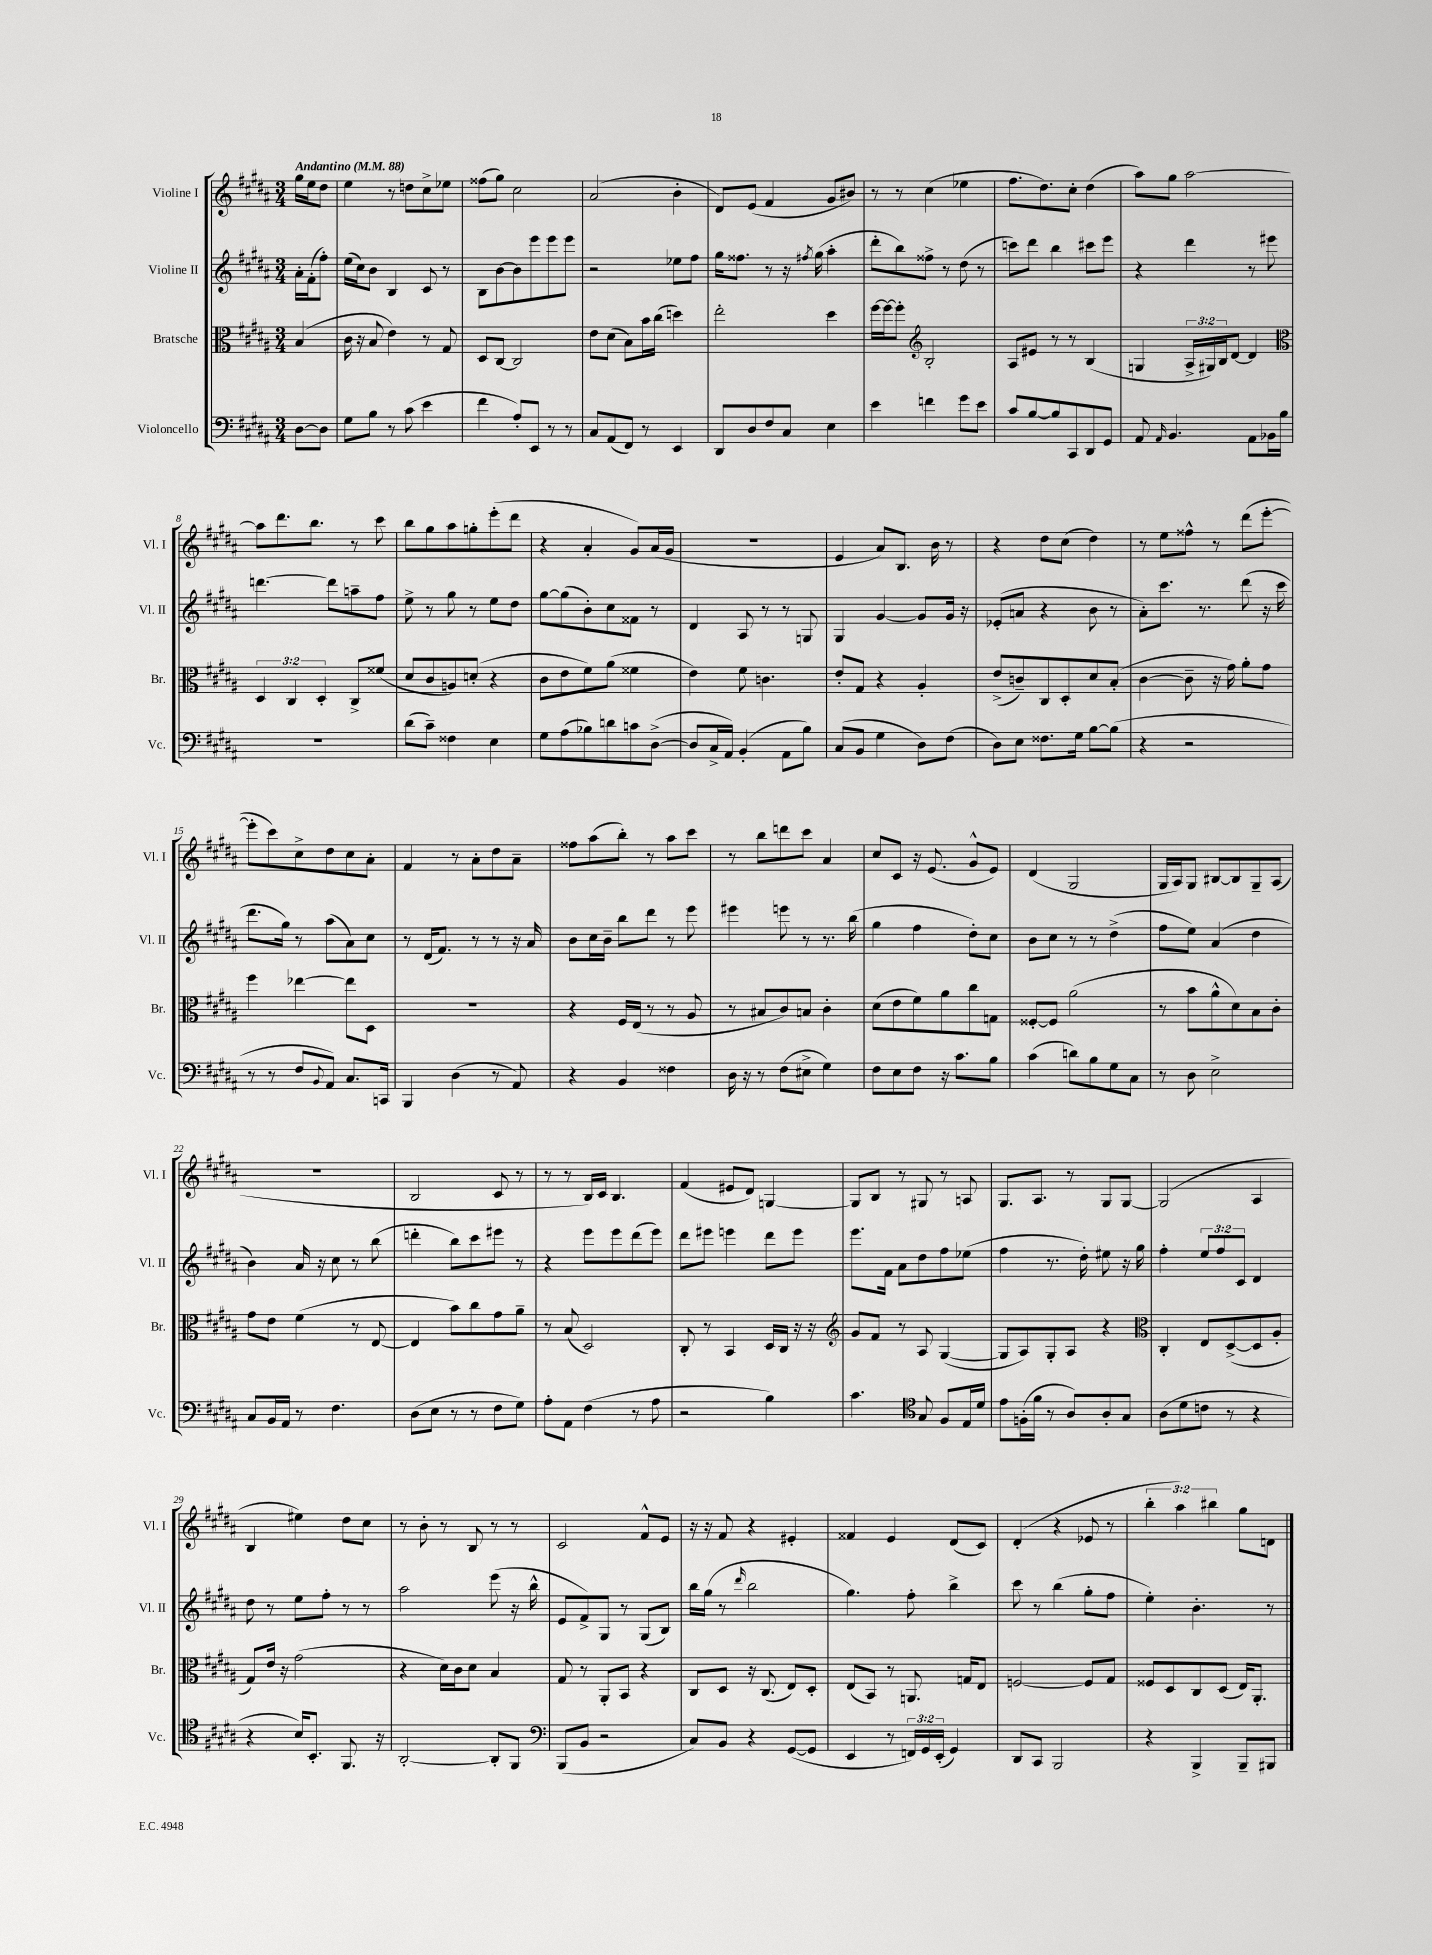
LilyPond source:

<<
\new StaffGroup <<
\new Staff = "s0" \with { instrumentName = "Violine I" shortInstrumentName = "Vl. I" } {
    \clef treble \key b \major \numericTimeSignature \time 3/4 \override Staff.TupletNumber.text = #tuplet-number::calc-fraction-text \partial 4 \tempo "Andantino" 4 = 88
    gis''16 e''16 dis''8 |
    e''4 r8 d''8 cis''8-> ees''8 |
    fisis''8( gis''8) cis''2 |
    ais'2( b'4-. |
    dis'8) e'8( fis'4 gis'8 bis'8) |
    r8 r8 cis''4( ees''4 |
    fis''8. dis''8.) cis''8-. dis''4( |
    ais''8) gis''8 ais''2~ |
    ais''8 dis'''8. b''8. r8 cis'''8 |
    b''8 gis''8 ais''8 g''8-. e'''8-.( dis'''8 |
    r4 ais'4-. gis'8) ais'16( gis'16 |
    R2. |
    e'4 ais'8) b8. b'16 r8 |
    r4 dis''8 cis''8( dis''4) |
    r8 e''8 fisis''8-^ r8 dis'''8( e'''8~-. |
    e'''8-. cis'''8) cis''8-> dis''8 cis''8 ais'8-. |
    fis'4 r8 ais'8-. dis''8 ais'8-- |
    fisis''8 ais''8( b''8-.) r8 ais''8 cis'''8 |
    r8 b''8 d'''8 cis'''8 ais'4 |
    cis''8 cis'8 r16 e'8.( gis'8-^ e'8) |
    dis'4( gis2 |
    gis16 ais16) gis8 bis8~ bis8 gis8-- ais8( |
    R2. |
    b2 cis'8 r8 |
    r8 r8 b16) cis'16 b4. |
    fis'4( eis'8 dis'8) g4~ |
    g8 b8 r8 gis8 r8 a8 |
    gis8. ais8. r8 gis8 gis8~ |
    gis2( ais4 |
    b4 eis''4) dis''8 cis''8 |
    r8 b'8-. r8 b8 r8 r8 |
    cis'2 fis'8-^ e'8 |
    r16 r16 fis'8 r4 eis'4-. |
    fisis'4 e'4 dis'8( cis'8) |
    dis'4-.( r4 ees'8 r8 |
    \tuplet 3/2 { b''4-. ais''4) bis''4 } gis''8 d'8 \bar "|." |
}
\new Staff = "s1" \with { instrumentName = "Violine II" shortInstrumentName = "Vl. II" } {
    \clef treble \key b \major \numericTimeSignature \time 3/4 \override Staff.TupletNumber.text = #tuplet-number::calc-fraction-text \partial 4
    ais'16-. fis'16-.( fis''8-.) |
    e''16( cis''16) b'8 b4 cis'8 r8 |
    b8 b'8~ b'8 e'''8 e'''8 e'''8 |
    r2 ees''8 fis''8 |
    gis''16 fisis''8. r8 r16 \acciaccatura { fis''8 } gis''16( ais''4-. |
    dis'''8-. b''8) fisis''8-> r8 dis''8( r8 |
    c'''8) dis'''8 b''4 cis'''8 e'''8 |
    r4 dis'''4 r8 eis'''8 |
    d'''4.~ d'''8 a''8-- fis''8 |
    e''8-> r8 gis''8 r8 e''8 dis''8 |
    gis''8~ gis''8( b'8-.) cis''8 fisis'8 r8 |
    dis'4 ais8 r8 r8 g8 |
    gis4 gis'4~ gis'8 gis'16 r16 |
    ees'8-.( a'8 r4 b'8 r8 |
    ais'8-.) cis'''8. r8. dis'''8( r16 cis'''16 |
    dis'''8. gis''16) r8 ais''8( ais'8) cis''8 |
    r8 dis'16( fis'8.) r8 r8 r16 ais'16 |
    b'8 cis''16 b'16-- b''8 dis'''8 r8 e'''8 |
    eis'''4 e'''8 r8 r8. b''16( |
    gis''4 fis''4 dis''8-.) cis''8 |
    b'8 cis''8 r8 r8 dis''4->( |
    fis''8 e''8) ais'4( dis''4 |
    b'4) ais'16 r16 cis''8 r8 b''8( |
    d'''4-. b''8) cis'''8 eis'''8 r8 |
    r4 e'''8 e'''8 dis'''8( e'''8) |
    dis'''8 eis'''8 e'''4 dis'''8 e'''8 |
    e'''8. fis'16 ais'8 dis''8 fis''8 ees''8( |
    fis''4 r8. dis''16-.) eis''8 r16 gis''16 |
    fis''4-. \tuplet 3/2 { e''8 fis''8 cis'8 } dis'4 |
    dis''8 r8 e''8 fis''8-. r8 r8 |
    ais''2 e'''8( r16 b''16-^ |
    e'8 fis'8->) gis8 r8 gis8( b8) |
    b''16 gis''16( r8 \grace { dis'''16 } b''2 |
    gis''4.) fis''8-. b''4-> |
    cis'''8 r8 b''4( gis''8-. fis''8 |
    e''4-.) b'4.-. r8 \bar "|." |
}
\new Staff = "s2" \with { instrumentName = "Bratsche" shortInstrumentName = "Br." } {
    \clef alto \key b \major \numericTimeSignature \time 3/4 \override Staff.TupletNumber.text = #tuplet-number::calc-fraction-text \partial 4
    b4( |
    cis'16 r16 b8 e'4) r8 gis8 |
    dis8 cis8~ cis2 |
    e'8 dis'8( b8) b'16 cis''16( d''4) |
    e''2-. dis''4 |
    fis''16~ fis''16~ fis''8-. \clef treble b2-. |
    ais8 eis'8 r8 r8 b4( |
    g4 \tuplet 3/2 { ais16-> gis16) b16 } dis'8~ dis'4 |
    \clef alto \tuplet 3/2 { dis4 cis4 dis4-. } cis8-> fisis'8( |
    dis'8 cis'8 a8) d'8-.( r4 |
    cis'8 e'8 fis'8) ais'8( fisis'4 |
    e'4) fis'8 c'4. |
    e'8-. gis8 r4 ais4-. |
    e'8->( c'8--) cis8 dis8-. dis'8 b8-.( |
    cis'4~ cis'8-- r16 gis'16) ais'8-. gis'8 |
    fis''4 ees''4~ ees''8 dis8 |
    R2. |
    r4 fis16 e16( r8 r8 ais8 |
    r8 bis8 cis'8) b8 cis'4-. |
    dis'8( e'8 fis'8) ais'8 cis''8 g8 |
    fisis8~-. fisis8 ais'2( |
    r8 b'8 ais'8-^ dis'8) b8 cis'8-. |
    gis'8 e'8 fis'4( r8 e8~ |
    e4 b'8) cis''8 gis'8 ais'8-- |
    r8 b8( dis2) |
    cis8-. r8 b,4 dis16 cis16 r16 r16 |
    \clef treble gis'8 fis'8 r8 ais8 gis4~( |
    gis8 ais8) gis8-. ais8 r4 |
    \clef alto cis4-. e8 dis8~->( dis8 ais8-. |
    gis8) e'16 r16 gis'2( |
    r4 dis'16) cis'16 dis'8 b4 |
    gis8 r8 ais,8-. b,8 r4 |
    cis8 dis8 r16 cis8.( e8) dis8-. |
    e8( b,8) r8 a,8. g16 e8 |
    f2~ f8 gis8 |
    fisis8 dis8 cis8 dis8( e16) ais,8.-. \bar "|." |
}
\new Staff = "s3" \with { instrumentName = "Violoncello" shortInstrumentName = "Vc." } {
    \clef bass \key b \major \numericTimeSignature \time 3/4 \override Staff.TupletNumber.text = #tuplet-number::calc-fraction-text \partial 4
    dis8~ dis8 |
    gis8 b8 r8 cis'8( e'4 |
    fis'4 ais8-.) e,8 r8 r8 |
    cis8 ais,8( fis,8) r8 e,4 |
    dis,8 dis8 fis8 cis8 e4 |
    e'4 f'4 gis'8 e'8 |
    cis'8 b8~ b8 cis,8 dis,8 gis,8 |
    ais,8 \grace { ais,16 } b,4. ais,8 bes,16 b16 |
    R2. |
    dis'8( cis'8--) fisis4 e4 |
    gis8 ais8( bes8) d'8 c'8 dis8~->( |
    dis8 cis16-> ais,16) b,4-.( ais,8 b8) |
    cis8( b,8 gis4 dis8) fis8( |
    dis8) e8 fisis8. gis16 b8~ b8( |
    r4 r2 |
    r8 r8 fis8 \appoggiatura { b,8 } ais,8) cis8. c,16 |
    b,,4 dis4( r8 ais,8) |
    r4 b,4 fisis4 |
    dis16 r16 r8 fis8( eis8-> gis4) |
    fis8 e8 fis8 r16 cis'8. b8 |
    cis'4( d'8) b8 gis8 cis8 |
    r8 dis8 e2-> |
    cis8 b,16 ais,16 r8 fis4. |
    dis8( e8 r8 r8 fis8 gis8) |
    ais8-. ais,8 fis4( r8 ais8 |
    r2 b4) |
    cis'4. \clef tenor gis8 fis8 e16 dis'16 |
    e'8 f16-.( fis'16 r8 ais8) ais8-. gis8 |
    ais8( dis'8 c'8 r8 r4 |
    r4 b16) b,8.-. fis,8. r16 |
    ais,2~-. ais,8-. fis,8 |
    \clef bass b,,8( b,8 r2 |
    cis8) b,8 r4 gis,8~( gis,8 |
    e,4 r8 \tuplet 3/2 { f,16) gis,16 e,16-.( } gis,4) |
    dis,8 cis,8 b,,2 |
    r4 b,,4-> b,,8-- bis,,8 \bar "|." |
}
>>
>>
